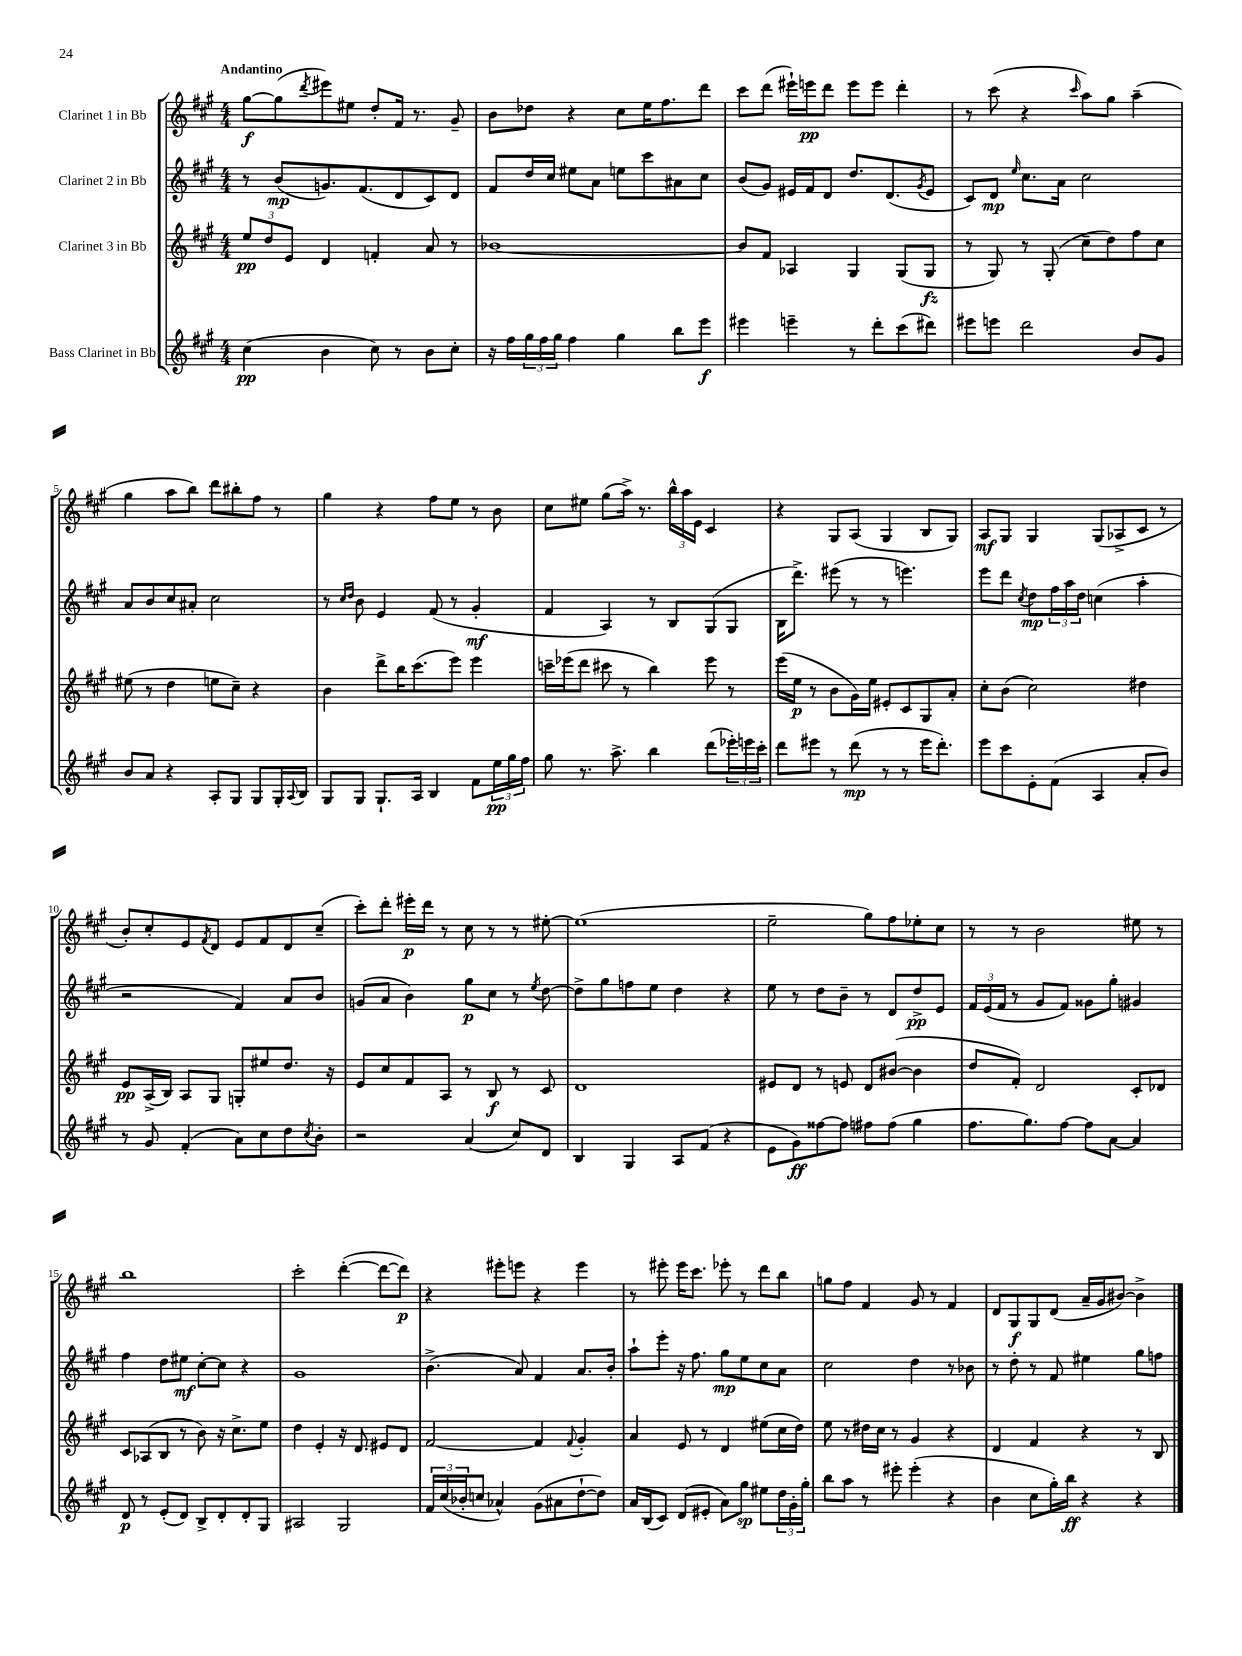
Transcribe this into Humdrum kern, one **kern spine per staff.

**kern	**dynam	**kern	**dynam	**kern	**dynam	**kern	**dynam
*part4	*part4	*part3	*part3	*part2	*part2	*part1	*part1
*staff4	*staff4	*staff3	*staff3	*staff2	*staff2	*staff1	*staff1
*I"Bass Clarinet in Bb	*	*I"Clarinet 3 in Bb	*	*I"Clarinet 2 in Bb	*	*I"Clarinet 1 in Bb	*
*clefG2	*	*clefG2	*	*clefG2	*	*clefG2	*
*k[f#c#g#]	*	*k[f#c#g#]	*	*k[f#c#g#]	*	*k[f#c#g#]	*
*M4/4	*	*M4/4	*	*M4/4	*	*M4/4	*
=1	=1	=1	=1	=1	=1	=1	=1
!	!	!	!	!	!	!LO:TX:a:B:t=Andantino	!
(4cc#\	pp	12ee/L	pp	8r	.	[8gg#\L	f
.	.	12dd/	.	.	.	.	.
.	.	.	.	(8b/L	mp	(8gg#\]	.
.	.	12e/J	.	.	.	.	.
.	.	.	.	.	.	8qddd/	.
4b\	.	4d/	.	8.gn/)	.	8eee#X\)	.
.	.	.	.	.	.	8ee#X\J	.
.	.	.	.	(8.f#/	.	.	.
8cc#\)	.	4fn'/	.	.	.	8dd'/L	.
8r	.	.	.	8d/	.	16f#/Jk	.
.	.	.	.	.	.	8.r	.
8b\L	.	8a/	.	8c#/)	.	.	.
8cc#'\J	.	8r	.	8d/J	.	8g#~/	.
=2	=2	=2	=2	=2	=2	=2	=2
16r	.	[1b-X	.	8f#/L	.	8b\L	.
16ff#\LL	.	.	.	.	.	.	.
24gg#\	.	.	.	16dd/L	.	8dd-X\J	.
24ff#\	.	.	.	.	.	.	.
.	.	.	.	16cc#/JJ	.	.	.
24gg#\JJ	.	.	.	.	.	.	.
4ff#\	.	.	.	8ee#X\L	.	4r	.
.	.	.	.	8a\J	.	.	.
4gg#\	.	.	.	8een\L	.	8cc#\L	.
.	.	.	.	8ccc#\	.	16ee\K	.
.	.	.	.	.	.	8.ff#\	.
8bb\L	.	.	.	8a#X\	.	.	.
8eee\J	f	.	.	8cc#\J	.	8ddd\J	.
=3	=3	=3	=3	=3	=3	=3	=3
4eee#X\	.	8b-/L]	.	(8b/L	.	8ccc#\L	.
.	.	8f#/J	.	8g#/J)	.	(8ddd\J	.
4eeen~\	.	4A-X/	.	16e#X/LL	.	16eee#X`\LL)	.
.	.	.	.	16f#/J	.	16eeen\J	pp
.	.	.	.	8d/J	.	8ddd\J	.
8r	.	4G#/	.	8.dd/L	.	8eee\L	.
8ddd'\L	.	.	.	.	.	8eee\J	.
.	.	.	.	(8.d/	.	.	.
(8ccc#\	.	(8G#/L	.	.	.	4ddd'\	.
.	.	.	.	8qg#/	.	.	.
8ddd#X\J)	.	8G#/J	fz	8e#/J	.	.	.
=4	=4	=4	=4	=4	=4	=4	=4
8eee#X\L	.	8r	.	8c#/L)	.	8r	.
8eeen\J	.	8G#/)	.	8d/J	mp	(8ccc#\	.
.	.	.	.	16qqee/	.	.	.
2ddd\	.	8r	.	8.cc#\L	.	4r	.
.	.	(8G#'/	.	.	.	.	.
.	.	.	.	16a\Jk	.	.	.
.	.	.	.	.	.	16qqccc#/	.
.	.	8cc#~\L	.	2cc#\	.	8aa\L)	.
.	.	8dd\)	.	.	.	8gg#\J	.
8b/L	.	8ff#\	.	.	.	(4aa~\	.
8g#/J	.	8cc#\J	.	.	.	.	.
!!LO:LB:g=z
=5	=5	=5	=5	=5	=5	=5	=5
8b/L	.	(8ee#X\	.	8a/L	.	4gg#\	.
8a/J	.	8r	.	8b/	.	.	.
4r	.	4dd\	.	8cc#/	.	8aa\L	.
.	.	.	.	8a#X'/J	.	8bb\J)	.
8A'/L	.	8een\L	.	2cc#\	.	8ddd\L	.
8G#/J	.	8cc#~\J)	.	.	.	8bb#X'\	.
8G#/L	.	4r	.	.	.	8ff#\J	.
16G#'/L	.	.	.	.	.	8r	.
8qqA/	.	.	.	.	.	.	.
16B/JJ	.	.	.	.	.	.	.
=6	=6	=6	=6	=6	=6	=6	=6
8G#/L	.	4b\	.	8r	.	4gg#\	.
.	.	.	.	16qqcc#/LL	.	.	.
.	.	.	.	16qqdd/JJ	.	.	.
8G#/J	.	.	.	8b\	.	.	.
8.G#`/L	.	8ddd^\L	.	4e/	.	4r	.
.	.	16bb\K	.	.	.	.	.
16A/Jk	.	(8.ccc#\	.	.	.	.	.
4B/	.	.	.	(8f#/	.	8ff#\L	.
.	.	8eee\J)	.	8r	.	8ee\J	.
8f#\L	.	4eee\	.	4g#'/	mf	8r	.
24ee\L	pp	.	.	.	.	8b\	.
24gg#\	.	.	.	.	.	.	.
24ff#\JJ	.	.	.	.	.	.	.
=7	=7	=7	=7	=7	=7	=7	=7
8gg#\	.	16cccn~\LL	.	4f#/	.	8cc#\L	.
.	.	(16eee-X\J	.	.	.	.	.
8.r	.	8ddd\J	.	.	.	8ee#X\J	.
.	.	8ccc#X\	.	4A/)	.	(8gg#\L	.
8.aa^\	.	.	.	.	.	.	.
.	.	8r	.	.	.	16aa^\Jk)	.
.	.	.	.	.	.	8.r	.
4bb\	.	4bb\)	.	8r	.	.	.
.	.	.	.	8B/L	.	24bb^^\LL	.
.	.	.	.	.	.	24aa\	.
.	.	.	.	.	.	24e\JJ	.
(8ddd\L	.	8eee-\	.	(8G#/	.	4c#/	.
24eee-X'\L)	.	8r	.	8G#/J	.	.	.
24eeen\	.	.	.	.	.	.	.
24ccc#'\JJ	.	.	.	.	.	.	.
=8	=8	=8	=8	=8	=8	=8	=8
8ddd\L	.	(16eee\LL	.	16B\KL	.	4r	.
.	.	16ee\JJ	p	8.ddd^\J)	.	.	.
8eee#X\J	.	8r	.	.	.	.	.
8r	.	8b\L	.	(8eee#X\	.	8G#/L	.
(8ddd\	mp	16g#\L)	.	8r	.	(8A/J	.
.	.	16ee\JJ	.	.	.	.	.
8r	.	8e#X'/L	.	8r	.	4G#/	.
8r	.	8c#/	.	4.eeen\)	.	.	.
16eee#\KL	.	8G#/	.	.	.	8B/L	.
8.ddd'\J)	.	.	.	.	.	.	.
.	.	8a'/J	.	.	.	8G#/J)	.
=9	=9	=9	=9	=9	=9	=9	=9
8eee\L	.	8cc#'\L	.	8eee\L	.	8A/L	mf
8ccc#\	.	(8b\J	.	8ddd\J	.	8G#/J	.
.	.	.	.	8qcc#/	.	.	.
8e'\	.	2cc#\)	.	8dd\L	mp	4G#/	.
(8f#\J	.	.	.	24ff#\L	.	.	.
.	.	.	.	24aa\	.	.	.
.	.	.	.	24dd\JJ	.	.	.
4A/	.	.	.	(4ccn\	.	(8G#/L	.
.	.	.	.	.	.	8A-X^/	.
8a'/L	.	4dd#X\	.	4aa'\	.	8c#/J	.
8b/J)	.	.	.	.	.	8r	.
!!LO:LB:g=z
=10	=10	=10	=10	=10	=10	=10	=10
8r	.	8e/L	pp	2r	.	8b'/L)	.
8g#/	.	(16A^/L	.	.	.	8cc#'/	.
.	.	16B/JJ)	.	.	.	.	.
(4f#'/	.	8A/L	.	.	.	8e/	.
.	.	.	.	.	.	8qf#/	.
.	.	8G#/J	.	.	.	8d/J	.
8a\L)	.	8Gn'/L	.	4f#/)	.	8e/L	.
8cc#\	.	8ee#X/	.	.	.	8f#/	.
8dd\	.	8.dd/J	.	8a/L	.	8d/	.
8qcc#/	.	.	.	.	.	.	.
8b'\J	.	.	.	8b/J	.	(8cc#~/J	.
.	.	16r	.	.	.	.	.
=11	=11	=11	=11	=11	=11	=11	=11
2r	.	8e/L	.	(8gn/L	.	8ccc#'\L)	.
.	.	8cc#/	.	8a/J	.	8ddd'\J	.
.	.	8f#/	.	4b\)	.	16eee#X'\LL	p
.	.	.	.	.	.	16ddd\JJ	.
.	.	8A/J	.	.	.	8r	.
(4a/	.	8r	.	8gg#\L	p	8cc#\	.
.	.	8B/	f	8cc#\J	.	8r	.
8cc#/L)	.	8r	.	8r	.	8r	.
.	.	.	.	8qee/	.	.	.
8d/J	.	8c#/	.	[8dd\	.	[8ee#X'\	.
=12	=12	=12	=12	=12	=12	=12	=12
4B/	.	1d	.	8dd^\L]	.	(1ee#]	.
.	.	.	.	8gg#\	.	.	.
4G#/	.	.	.	8ffn\	.	.	.
.	.	.	.	8ee\J	.	.	.
8A/L	.	.	.	4dd\	.	.	.
(8f#/J	.	.	.	.	.	.	.
4r	.	.	.	4r	.	.	.
=13	=13	=13	=13	=13	=13	=13	=13
8e\L	.	8e#X/L	.	8ee\	.	2ee~\	.
8g#\)	ff	8d/J	.	8r	.	.	.
[8ff##X\	.	8r	.	8dd\L	.	.	.
8ff##\J]	.	8en/	.	8b~\J	.	.	.
8ff#X\L	.	8d/L	.	8r	.	8gg#\L)	.
(8ff#\J	.	([8b#X/J	.	8d/L	.	8ff#\	.
4gg#\	.	4b#\]	.	8dd^/	pp	8ee-X'\	.
.	.	.	.	8e/J	.	8cc#\J	.
=14	=14	=14	=14	=14	=14	=14	=14
8.ff#\L	.	8dd/L	.	24f#/LL	.	8r	.
.	.	.	.	(24e/	.	.	.
.	.	.	.	24f#/JJ	.	.	.
.	.	8f#'/J)	.	8r	.	8r	.
8.gg#\)	.	.	.	.	.	.	.
.	.	2d/	.	8g#/L	.	2b\	.
[8ff#\J	.	.	.	8f#/J)	.	.	.
8ff#\L]	.	.	.	8g##X\L	.	.	.
[8a\J	.	.	.	8gg#'\J	.	.	.
4a/]	.	8c#'/L	.	4g#X/	.	8ee#X\	.
.	.	8d-X/J	.	.	.	8r	.
!!LO:LB:g=z
=15	=15	=15	=15	=15	=15	=15	=15
8d/	p	8c#/L	.	4ff#\	.	1bb	.
8r	.	(8A-X/	.	.	.	.	.
(8e'/L	.	8B/J	.	8dd\L	.	.	.
8d/J)	.	8r	.	8ee#X\J	mf	.	.
8B^/L	.	8b\)	.	[8cc#'\L	.	.	.
8d'/	.	16r	.	8cc#\J]	.	.	.
.	.	8.cc#^\L	.	.	.	.	.
8d'/	.	.	.	4r	.	.	.
8G#/J	.	8ee\J	.	.	.	.	.
=16	=16	=16	=16	=16	=16	=16	=16
2A#X/	.	4dd\	.	1g#	.	2ccc#'\	.
.	.	4e'/	.	.	.	.	.
2G#/	.	16r	.	.	.	([4ddd'\	.
.	.	8.d/	.	.	.	.	.
.	.	8e#X/L	.	.	.	8ddd\L_	.
.	.	8d/J	.	.	.	8ddd\J])	p
=17	=17	=17	=17	=17	=17	=17	=17
24f#/LL	.	[2f#/	.	(4.b^\	.	4r	.
(24cc#/	.	.	.	.	.	.	.
24b-X'/J	.	.	.	.	.	.	.
8ccn/J	.	.	.	.	.	.	.
4a-X^^/)	.	.	.	.	.	8eee#X'\L	.
.	.	.	.	8a/)	.	8eeen\J	.
(8g#\L	.	4f#/]	.	4f#/	.	4r	.
8a#X\	.	.	.	.	.	.	.
.	.	8qqf#/	.	.	.	.	.
[8dd`\	.	4g#'/	.	8.a/L	.	4eee\	.
8dd\J])	.	.	.	.	.	.	.
.	.	.	.	16b'/Jk	.	.	.
=18	=18	=18	=18	=18	=18	=18	=18
16a/LL	.	4a/	.	8aa`\L	.	8r	.
(16B/J	.	.	.	.	.	.	.
8c#/J)	.	.	.	8eee'\J	.	8eee#X'\	.
(8d/L	.	8e/	.	16r	.	16eee#\KL	.
.	.	.	.	8.ff#\	.	8.ccc#\J	.
8e#X'/J	.	8r	.	.	.	.	.
8a\L)	.	4d/	.	8gg#\L	mp	8eee-X'\	.
8gg#\J	sp	.	.	8ee\	.	8r	.
8ee#X\L	.	(8ee#X\L	.	8cc#\	.	8ddd\L	.
24dd\L	.	16cc#\L	.	8a\J	.	8bb\J	.
24g#'\	.	.	.	.	.	.	.
.	.	16dd\JJ)	.	.	.	.	.
24gg#'\JJ	.	.	.	.	.	.	.
=19	=19	=19	=19	=19	=19	=19	=19
8bb\L	.	8ee\	.	2cc#\	.	8ggn\L	.
8aa\J	.	8r	.	.	.	8ff#\J	.
8r	.	16dd#X\LL	.	.	.	4f#/	.
.	.	16cc#\JJ	.	.	.	.	.
8eee#X'\	.	8r	.	.	.	.	.
(4eee#'\	.	4g#/	.	4dd\	.	8g#/	.
.	.	.	.	.	.	8r	.
4r	.	4r	.	8r	.	4f#/	.
.	.	.	.	8b-X\	.	.	.
=20	=20	=20	=20	=20	=20	=20	=20
4b\	.	4d/	.	8r	.	8d/L	.
.	.	.	.	8dd'\	.	8G#/	f
8cc#\L	.	4f#/	.	8r	.	8G#/	.
16gg#'\L)	.	.	.	8f#/	.	(8d/J	.
16bb\JJ	ff	.	.	.	.	.	.
4r	.	4r	.	4ee#X\	.	16a~/LL	.
.	.	.	.	.	.	16g#/J	.
.	.	.	.	.	.	[8b#X/J)	.
4r	.	8r	.	8gg#\L	.	4b#^\]	.
.	.	8B/	.	8ffn\J	.	.	.
==	==	==	==	==	==	==	==
*-	*-	*-	*-	*-	*-	*-	*-
